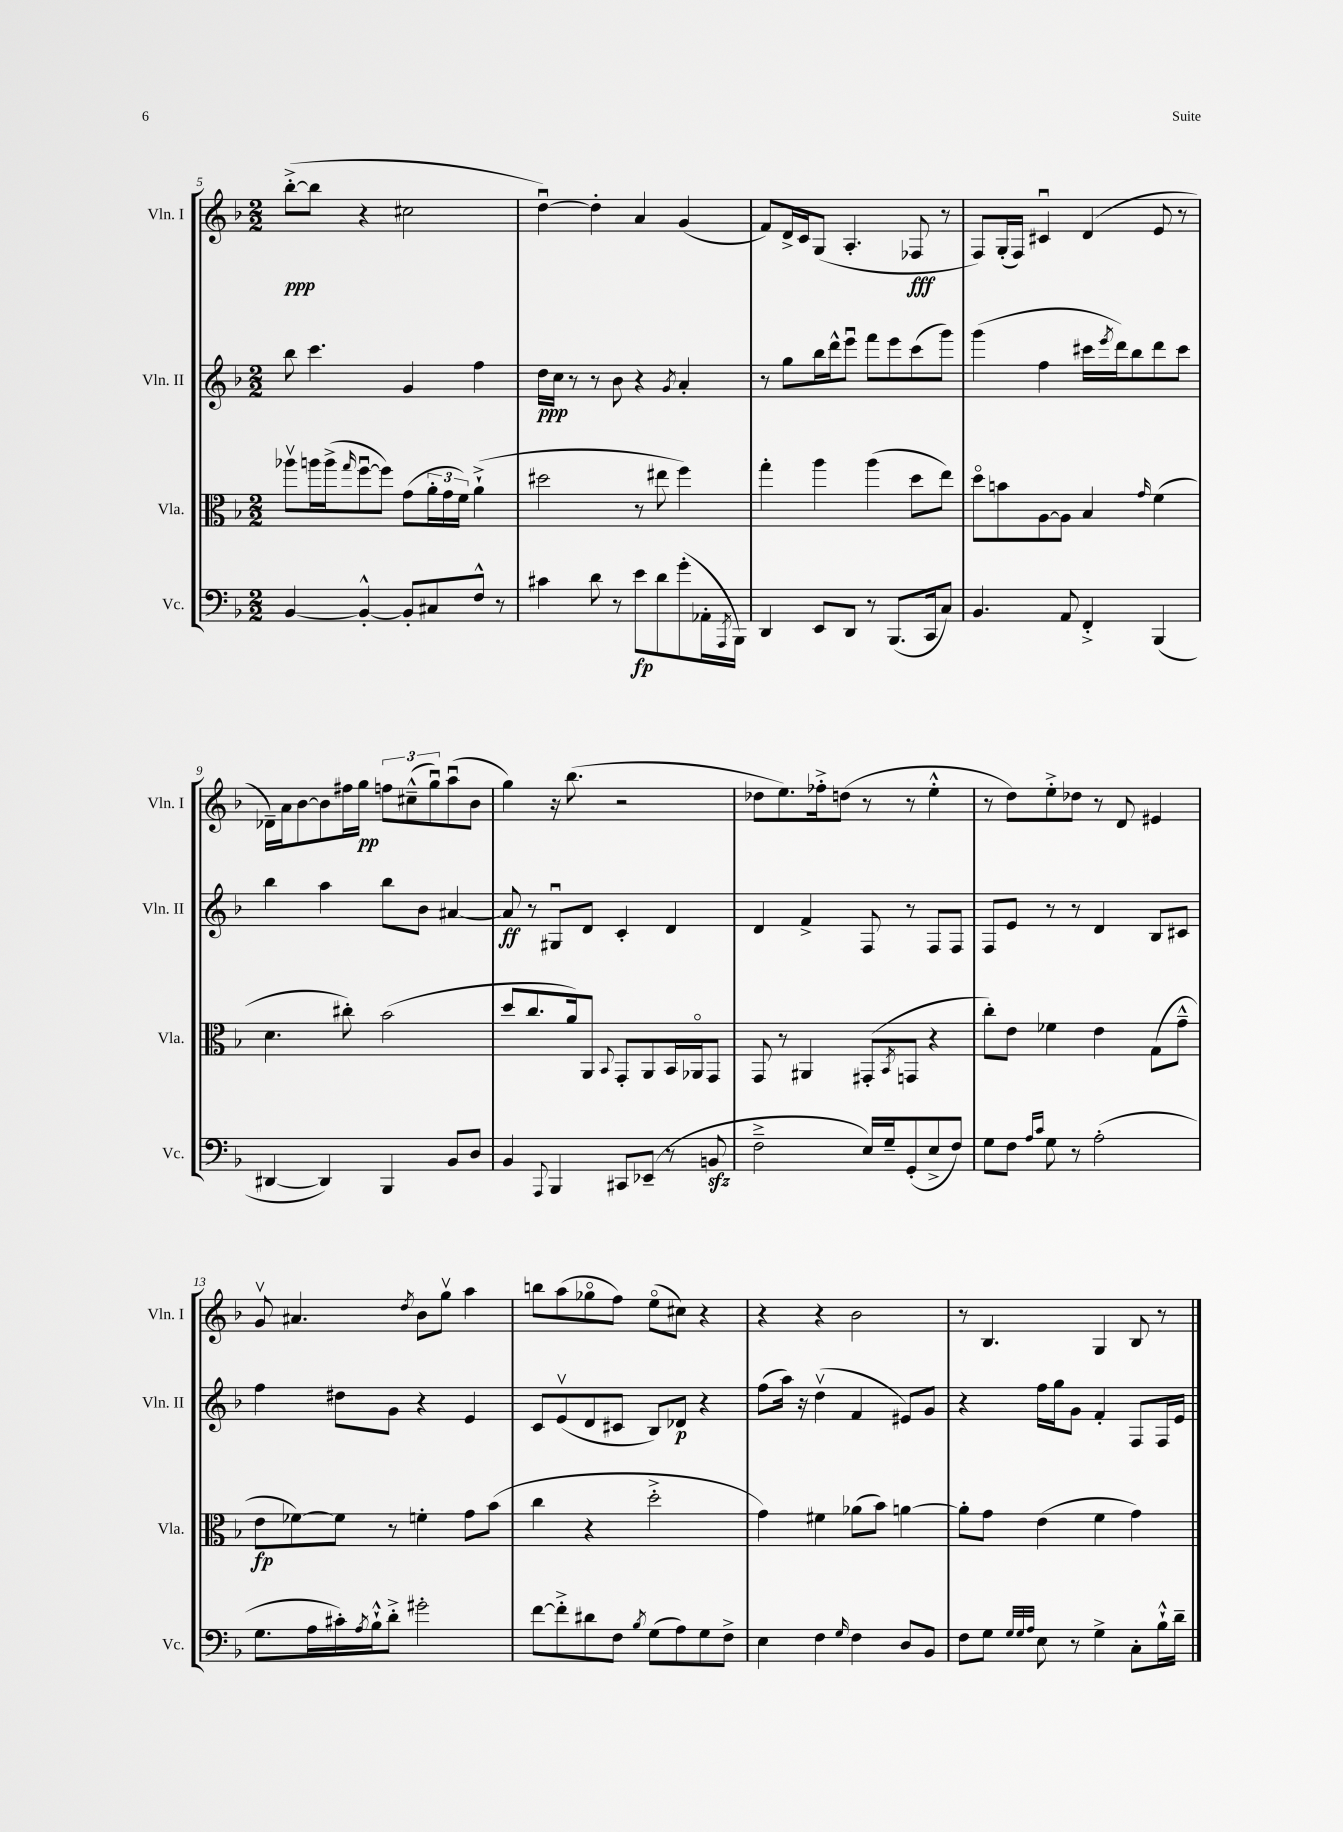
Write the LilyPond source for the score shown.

<<
\new StaffGroup <<
\new Staff = "s0" \with { instrumentName = "Vln. I" shortInstrumentName = "Vln. I" } {
    \clef treble \key f \major \numericTimeSignature \time 2/2
    bes''8~-.->\ppp( bes''8 r4 cis''2 |
    d''4~\downbow) d''4-. a'4 g'4( |
    f'8) d'16-> c'16 g8( a4.-. fes8\fff r8 |
    f8) g16-.( f16) cis'4\downbow d'4( e'8 r8 |
    des'16--) a'16 bes'8~ bes'8 fis''16 g''16\pp \tuplet 3/2 { f''8 cis''8---^( g''8\downbow) } a''8\downbow( bes'8 |
    g''4) r16 bes''8.( r2 |
    des''8 e''8.) fes''16-.-> d''8( r8 r8 e''4-.-^ |
    r8 d''8) e''8-.-> des''8 r8 d'8 eis'4 |
    g'8\upbow ais'4. \acciaccatura { d''8 } bes'8 g''8\upbow a''4 |
    b''8 a''8( ges''8\flageolet f''8) e''8\flageolet( cis''8) r4 |
    r4 r4 bes'2 |
    r8 bes4. g4 bes8 r8 \bar "|." |
}
\new Staff = "s1" \with { instrumentName = "Vln. II" shortInstrumentName = "Vln. II" } {
    \clef treble \key f \major \numericTimeSignature \time 2/2
    bes''8 c'''4. g'4 f''4 |
    d''16\ppp c''16 r8 r8 bes'8 r4 \acciaccatura { g'8 } a'4-. |
    r8 g''8 bes''16 d'''16-^ e'''8\downbow f'''8 e'''8 c'''8( g'''8) |
    g'''4( f''4 cis'''16 \acciaccatura { e'''8 } d'''16) bes''8 d'''8 cis'''8 |
    bes''4 a''4 bes''8 bes'8 ais'4~ |
    ais'8\ff r8 gis8\downbow d'8 c'4-. d'4 |
    d'4 f'4-> f8 r8 f8 f8 |
    f8 e'8 r8 r8 d'4 bes8 cis'8 |
    f''4 dis''8 g'8 r4 e'4 |
    c'8 e'8\upbow( d'8 cis'8 bes8) des'8\p r4 |
    f''8( a''16) r16 d''4\upbow( f'4 eis'8) g'8 |
    r4 f''16 g''16 g'8 f'4-. f8 f16 e'16 \bar "|." |
}
\new Staff = "s2" \with { instrumentName = "Vla." shortInstrumentName = "Vla." } {
    \clef alto \key f \major \numericTimeSignature \time 2/2
    aes''8\upbow a''16 a''16->( \grace { g''16 } f''8~\downbow f''8) g'8( \tuplet 3/2 { a'16-. g'16 f'16) } a'4-!->( |
    dis''2 r8 eis''8 f''4) |
    g''4-. a''4 a''4( d''8 e''8) |
    d''8\flageolet b'8 a8~ a8 bes4 \grace { g'16 } f'4( |
    d'4. cis''8-.) bes'2( |
    d''8 c''8. a'16) a,8 \appoggiatura { bes,8 } g,8-. a,8 bes,16 aes,16\flageolet g,8 |
    g,8 r8 ais,4 gis,8-.( \acciaccatura { bes,8 } g,8 r4 |
    c''8-.) e'8 fes'4 e'4 g8( g'8---^ |
    e'8\fp fes'8~) fes'8 r8 f'4-. g'8 bes'8( |
    c''4 r4 d''2-.-> |
    g'4) fis'4 aes'8( bes'8) a'4~ |
    a'8-. g'8 e'4( f'4 g'4) \bar "|." |
}
\new Staff = "s3" \with { instrumentName = "Vc." shortInstrumentName = "Vc." } {
    \clef bass \key f \major \numericTimeSignature \time 2/2
    bes,4~ bes,4~-.-^ bes,8-. cis8 f8-^ r8 |
    cis'4 d'8 r8 e'8\fp d'8 g'8-.( aes,16-. \acciaccatura { a,,8 } bes,,16) |
    d,4 e,8 d,8 r8 bes,,8.( c,16 c8) |
    bes,4. a,8 f,4-.-> bes,,4( |
    dis,4~ dis,4) bes,,4 bes,8 d8 |
    bes,4 \appoggiatura { a,,8 } bes,,4 cis,8 ees,8--( r8 b,8\sfz |
    f2---> e16) g16-- g,8-.( e8-> f8) |
    g8 f8 \grace { a16 c'16 } g8 r8 a2-.( |
    g8. a16 cis'16-.) \acciaccatura { a8 } bes16-!-^ d'8-.-> gis'2-. |
    f'8~ f'8-.-> dis'8 f8 \acciaccatura { bes8 } g8( a8) g8 f8-> |
    e4 f4 \grace { g16 } f4 d8 bes,8 |
    f8 g8 \grace { g32 g32 a32 } e8 r8 g4-> c8-. bes16-!-^ d'16-- \bar "|." |
}
>>
>>
\layout { \context { \Score currentBarNumber = #5 } }
